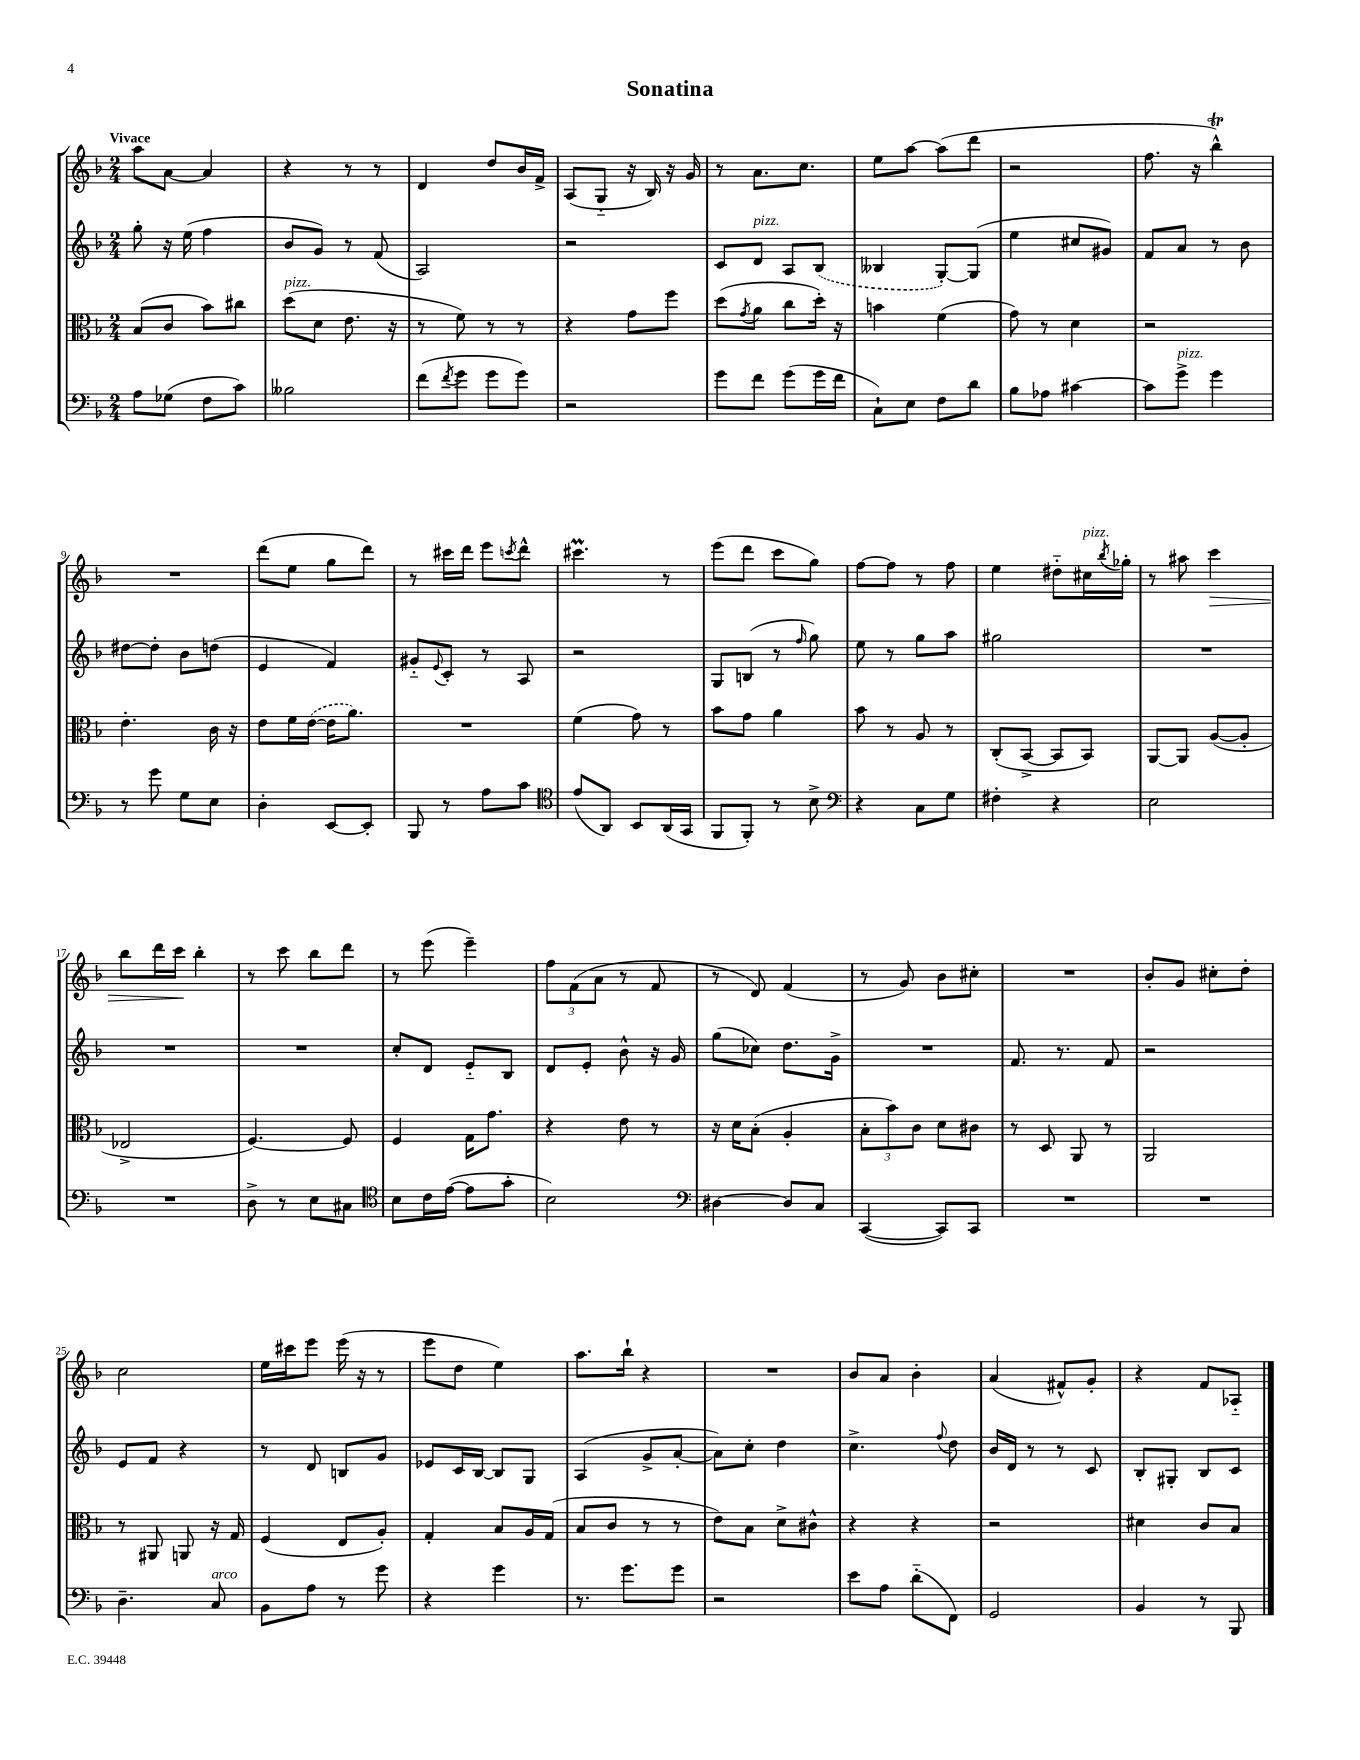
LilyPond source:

\header { title = "Sonatina" }
<<
\new StaffGroup <<
\new Staff = "s0" {
    \clef treble \key f \major \numericTimeSignature \time 2/4 \tempo "Vivace"
    a''8 a'8~ a'4 |
    r4 r8 r8 |
    d'4 d''8 bes'16 f'16-> |
    a8( g8-_ r16 bes16) r16 g'16 |
    r8 a'8. c''8. |
    e''8 a''8~ a''8( d'''8 |
    r2 |
    f''8. r16 bes''4-^\trill) |
    R2 |
    d'''8( e''8 g''8 d'''8) |
    r8 cis'''16 d'''16 e'''8 \acciaccatura { c'''8 } d'''8-^ |
    cis'''4.\prall r8 |
    e'''8( d'''8 c'''8 g''8) |
    f''8~ f''8 r8 f''8 |
    e''4 dis''8-_ cis''16^\markup { \italic "pizz." } \acciaccatura { bes''8 } ges''16-. |
    r8 ais''8 c'''4\> |
    bes''8 d'''16 c'''16\! bes''4-. |
    r8 c'''8 bes''8 d'''8 |
    r8 e'''8( e'''4--) |
    \tuplet 3/2 { f''8 f'8( a'8 } r8 f'8 |
    r8 d'8) f'4( |
    r8 g'8) bes'8 cis''8-. |
    R2 |
    bes'8-. g'8 cis''8-. d''8-. |
    c''2 |
    e''16 cis'''16 e'''8 e'''16( r16 r8 |
    e'''8 d''8 e''4) |
    a''8. bes''16-! r4 |
    R2 |
    bes'8 a'8 bes'4-. |
    a'4( fis'8-^) g'8-. |
    r4 f'8 aes8-_ \bar "|." |
}
\new Staff = "s1" {
    \clef treble \key f \major \numericTimeSignature \time 2/4
    g''8-. r16 e''16( f''4 |
    bes'8 g'8) r8 f'8( |
    a2) |
    r2 |
    c'8 d'8^\markup { \italic "pizz." } a8 \once \slurDashed bes8( |
    beses4 g8~-.) g8( |
    e''4 cis''8 gis'8) |
    f'8 a'8 r8 bes'8 |
    dis''8~ dis''8-. bes'8 d''8( |
    e'4 f'4) |
    gis'8-_ \appoggiatura { e'8 } c'8-. r8 a8 |
    r2 |
    g8 b8( r8 \grace { f''16 } g''8) |
    e''8 r8 g''8 a''8 |
    gis''2 |
    R2 |
    R2 |
    R2 |
    c''8-. d'8 e'8-_ bes8 |
    d'8 e'8-. bes'8-^ r16 g'16 |
    g''8( ces''8) d''8. g'16-> |
    R2 |
    f'8. r8. f'8 |
    r2 |
    e'8 f'8 r4 |
    r8 d'8 b8 g'8 |
    ees'8 c'16 bes16~ bes8 g8 |
    a4( g'8-> a'8~-. |
    a'8) c''8-. d''4 |
    c''4.-> \appoggiatura { f''8 } d''8 |
    bes'16 d'16 r8 r8 c'8 |
    bes8-. gis8-. bes8 c'8 \bar "|." |
}
\new Staff = "s2" {
    \clef alto \key f \major \numericTimeSignature \time 2/4
    bes8( c'8 bes'8) cis''8 |
    d''8^\markup { \italic "pizz." }( d'8 e'8. r16 |
    r8 f'8) r8 r8 |
    r4 g'8 f''8 |
    d''8( \acciaccatura { g'8 } a'8 c''8 d''16-.) r16 |
    b'4 f'4( |
    g'8) r8 d'4 |
    r2 |
    e'4.-. c'16 r16 |
    e'8 f'16 \once \slurDashed e'16~( e'16 a'8.) |
    R2 |
    f'4( g'8) r8 |
    bes'8 g'8 a'4 |
    bes'8 r8 a8 r8 |
    c8-.( bes,8~-> bes,8 bes,8) |
    a,8~ a,8 a8~( a8-. |
    ees2-> |
    f4.~) f8 |
    f4 g16 g'8. |
    r4 e'8 r8 |
    r16 d'16 bes8-.( a4-. |
    \tuplet 3/2 { bes8-. bes'8) c'8 } d'8 cis'8 |
    r8 d8 a,8 r8 |
    a,2 |
    r8 ais,8 a,8 r16 g16 |
    f4( e8 a8-.) |
    g4-. bes8 a16 g16( |
    bes8 c'8 r8 r8 |
    e'8) bes8 d'8-> cis'8-^ |
    r4 r4 |
    r2 |
    dis'4 c'8 bes8 \bar "|." |
}
\new Staff = "s3" {
    \clef bass \key f \major \numericTimeSignature \time 2/4
    a8 ges8( f8 c'8) |
    beses2 |
    f'8( \acciaccatura { f'8 } g'8 g'8 g'8) |
    r2 |
    g'8 f'8 g'8( g'16 f'16 |
    c8-!) e8 f8 d'8 |
    bes8 aes8 cis'4~ |
    cis'8 g'8->^\markup { \italic "pizz." } g'4 |
    r8 g'8 g8 e8 |
    d4-. e,8~ e,8-. |
    bes,,8 r8 a8 c'8 |
    \clef tenor e'8( a,8) bes,8 a,16( g,16 |
    f,8 f,8-.) r8 bes8-> |
    \clef bass r4 c8 g8 |
    fis4-. r4 |
    e2 |
    R2 |
    d8-> r8 e8 cis8 |
    \clef tenor bes8 c'16 e'16~( e'8 g'8-. |
    bes2) |
    \clef bass dis4~ dis8 c8 |
    c,4~( c,8) c,8 |
    R2 |
    R2 |
    d4.-- c8^\markup { \italic "arco" } |
    bes,8 a8 r8 g'8 |
    r4 g'4 |
    r8. g'8. g'8 |
    r2 |
    e'8 a8 d'8-_( f,8) |
    g,2 |
    bes,4 r8 bes,,8 \bar "|." |
}
>>
>>
